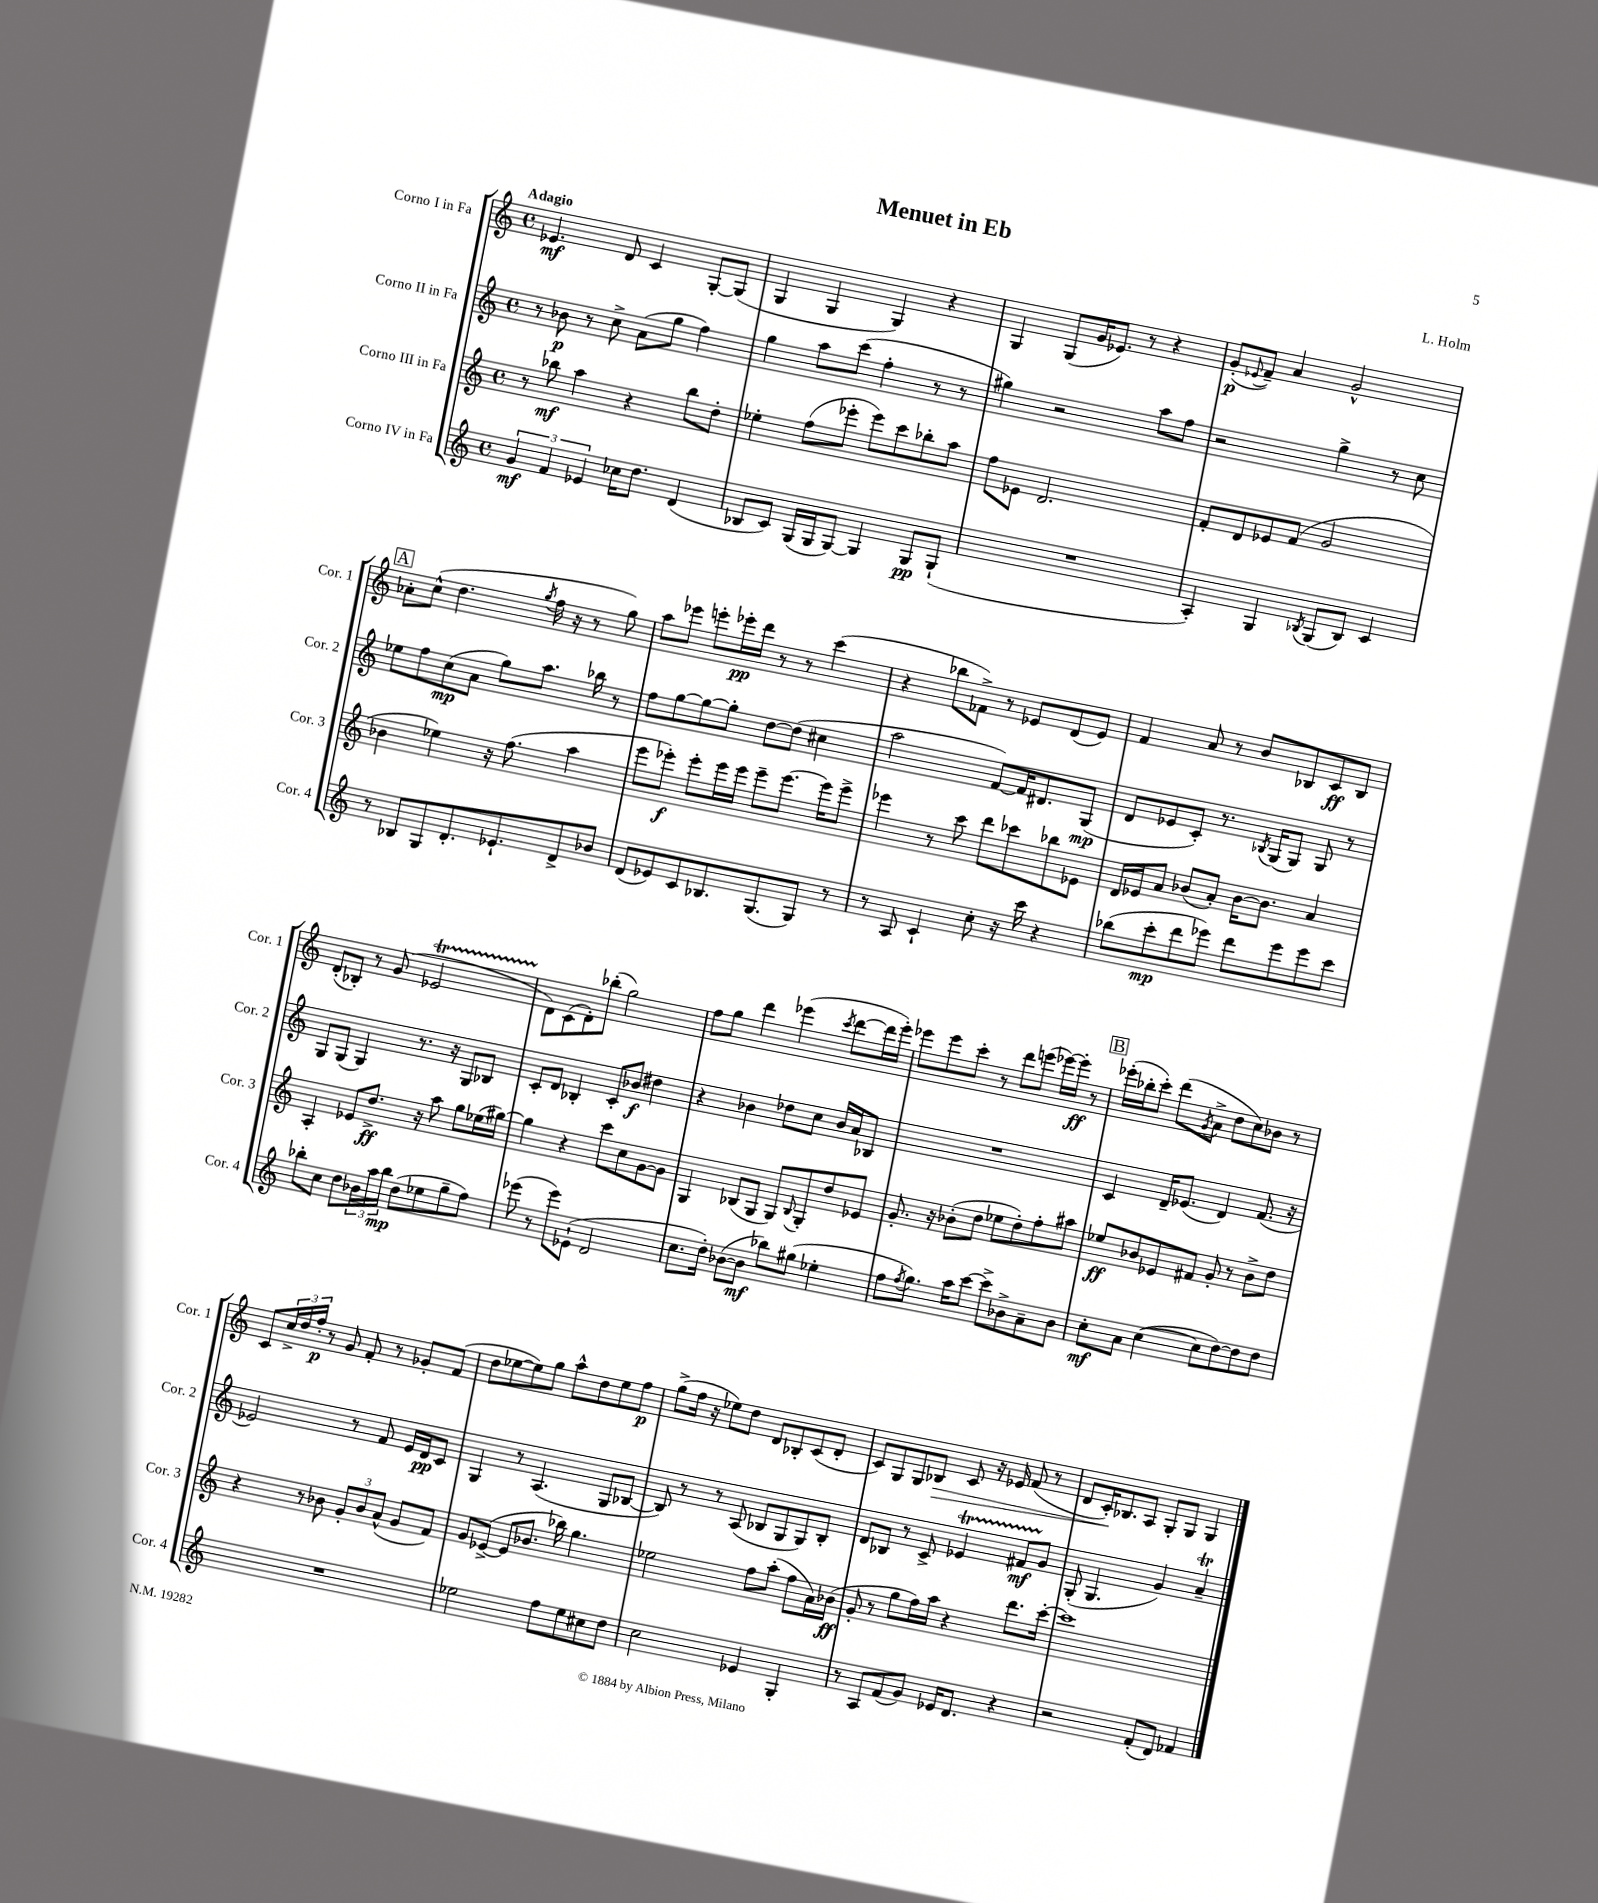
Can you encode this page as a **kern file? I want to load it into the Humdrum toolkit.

**kern	**kern	**kern	**kern
*staff4	*staff3	*staff2	*staff1
*clefG2	*clefG2	*clefG2	*clefG2
*k[]	*k[]	*k[]	*k[]
*M4/4	*M4/4	*M4/4	*M4/4
*met(c)	*met(c)	*met(c)	*met(c)
6g	8r	8r	4.e-
.	8bb-	8b-	.
6f	.	.	.
.	4aa	8r	.
6e-	.	.	.
.	.	8cc^	8d
16cc-	4r	(8a	4c
8.dd	.	.	.
.	.	8gg	.
(4d	8bb-	4ff)	[8G'
.	8dd'	.	(8G]
=	=	=	=
8B-	4ee-'	4gg	4G
8c)	.	.	.
(16G	(8ff	8aa	4G
16G	.	.	.
[8G)	8eee-'	(8ccc	.
4G]	8eee-)	4ff'	4G)
.	8ccc	.	.
8G	8bb-'	8r	4r
(8G`	8aa	8r	.
=	=	=	=
1r	8ff	4gg#)	4G
.	8e-	.	.
.	2.d	2r	(8G
.	.	.	16g
.	.	.	8.e-)
.	.	.	8r
.	.	8aa	4r
.	.	8ff	.
=	=	=	=
4A')	8f'	2r	(8g'
.	.	.	8qqe-
.	8d	.	8f~)
4G	8e-	.	4a
.	(8f	.	.
8qB-	.	.	.
(8G	2g	4gg^	2g^^
8B-)	.	.	.
4c	.	8r	.
.	.	8cc	.
=	=	=	=
8r	4b-	8ee-	8a-'
8B-	.	8ff	(8cc^^
8G	4ee-)	(8cc	4.dd
8.d'	.	8a	.
.	16r	8gg)	.
8.e-`	(8.ff	.	.
.	.	.	8qgg
.	.	8.aa	16ff
.	.	.	16r
8d^	4aa	.	8r
.	.	16bb-	.
8b-	.	8r	8gg)
=	=	=	=
(8d	8eee	8ff	8aa
8e-)	8eee-')	[8gg	8eee-
8c	8eee-'	8gg_	8eee'
8.B-	16eee-	8gg']	16eee-'
.	16eee-	.	16ddd
.	8eee-~	[8dd	8r
(8.G	.	.	.
.	[8.eee-	(8dd]	8r
8G)	.	4cc#	(4ccc
.	16eee-]	.	.
8r	8eee-^	.	.
=	=	=	=
8r	4eee-	2aa	4r
8A	.	.	.
4c`	8r	.	8bb-
.	8ccc	.	8f-^)
8cc'	8ddd	[8f)	8r
16r	8ccc-	16f]	8e-
16ccc	.	8.d#	.
4r	8bb-	.	(8d
.	8e-	(8G	8e-)
=	=	=	=
(8bb-	16d	8d	4f
.	16e-	.	.
8ccc'	8a	8e-	.
8ddd	(8b-	8c')	8a
8eee-)	8a')	8.r	8r
8ddd	[16b-	.	8b
.	.	8qB-	.
.	8.b-]	(16G	.
8eee-	.	8G)	8B-
8eee-	4a	8G	8c
8ccc	.	8r	8B-
=	=	=	=
8bb-'	4A'	8G	(8d'
8cc	.	(8G	8B-')
8dd	8e-	4G)	8r
24b-	8.dd^	.	(8g
24aa	.	.	.
24bb-	.	.	.
(8dd	.	8.r	2e-
.	16r	.	.
8ee-	8aa	.	.
.	.	16r	.
8gg~	8gg	8G	.
8ff)	(16ee-	8B-	.
.	[16gg#)	.	.
=	=	=	=
(8eee-	4gg#]	8c'	8d)
8r	.	8d	(8c
8eee-)	4r	4B-'	8d')
(8e-`	.	.	(8bb-'
2d	8ccc	8c'	2gg)
.	8cc	8b-	.
.	[8g	4dd#	.
.	8g]	.	.
=	=	=	=
8.cc	4G	4r	8ff
.	.	.	8gg
16dd')	.	.	.
([8b-	(8B-	4b-	4ddd
8b-]	8G	.	.
8bb-)	8G)	8dd-	(4eee-
.	8qqB-	.	.
(8gg#	8G'	8cc	.
.	.	.	8qccc
4ee-'	8dd	16b-	[8ddd
.	.	16a	.
.	8e-	8B-	16ddd]
.	.	.	16eee-')
=	=	=	=
8ff	8.g'	1r	8eee-
8qff	.	.	.
8.gg)	.	.	8eee-
.	16r	.	.
.	(8b-'	.	8ccc'
16aa	.	.	.
[8ccc	8dd	.	8r
8ccc^]	8ee-	.	8ddd
8b-^	8dd')	.	(8eee
8a~	8ff'	.	[16eee-)
.	.	.	16eee-']
8b-	8aa#	.	8r
=	=	=	=
8cc'	8ee-	4c	(16eee-'
.	.	.	16bb-'
8a	8b-	.	8ccc')
([4cc	8e-	16d~	(8ddd
.	.	(8.e-	.
.	.	.	8qg
.	8f#	.	8a^
8cc]	8g'	4d)	8dd
[8dd)	8r	.	8cc)
8dd]	8b-^	(8.f	8b-
8dd	8dd	.	8r
.	.	16r	.
=	=	=	=
1r	4r	2e-)	8c
.	.	.	24cc^
.	.	.	24dd
.	.	.	24ff'
.	8r	.	8r
.	8b-	.	8g
.	12g'	8r	8f'
.	12b-	.	.
.	.	8f	8r
.	(12a^^	.	.
.	8g	16e-	8g-'
.	.	16d	.
.	8f)	8c	(8f
=	=	=	=
2ee-	8g	4G	8dd
.	([8e-^	.	[8ee-
.	8e-]	8r	8ee-])
.	8.b-	(4.A	8gg
8ff	.	.	8aa^^
.	16bb-)	.	.
8ee-	4.gg	.	8dd
8cc#	.	8G	8ee-
8dd	.	[8B-	8ff
=	=	=	=
2cc	2ee-	8B-])	(8gg^
.	.	8r	16ff
.	.	.	16r
.	.	8r	8ee-)
.	.	(8A	8dd
4e-	8ff	8B-	8d
.	(8aa'	8G	8B-'
4G'	8ff	8G)	(8c
.	16a)	8B-'	8d'
.	(16b-	.	.
=	=	=	=
8r	8g'	8d	8c)
8A	8r	8B-	8G
(8f	8gg	8r	8G
8g)	16ff)	8c^	8B-
.	16aa	.	.
16e-	4r	4e-	8c
8.d	.	.	.
.	.	.	16r
.	.	.	16e-
4r	8.ddd	8f#	(8f
.	.	8g	8r
.	[16ccc'	.	.
=	=	=	=
2r	1ccc]	(8G'	8d
.	.	4.G	16c')
.	.	.	8.B-
.	.	.	8A
(8f'	.	4g)	8G'
8d)	.	.	8G
4f-	.	4a~	4G
==	==	==	==
*-	*-	*-	*-
